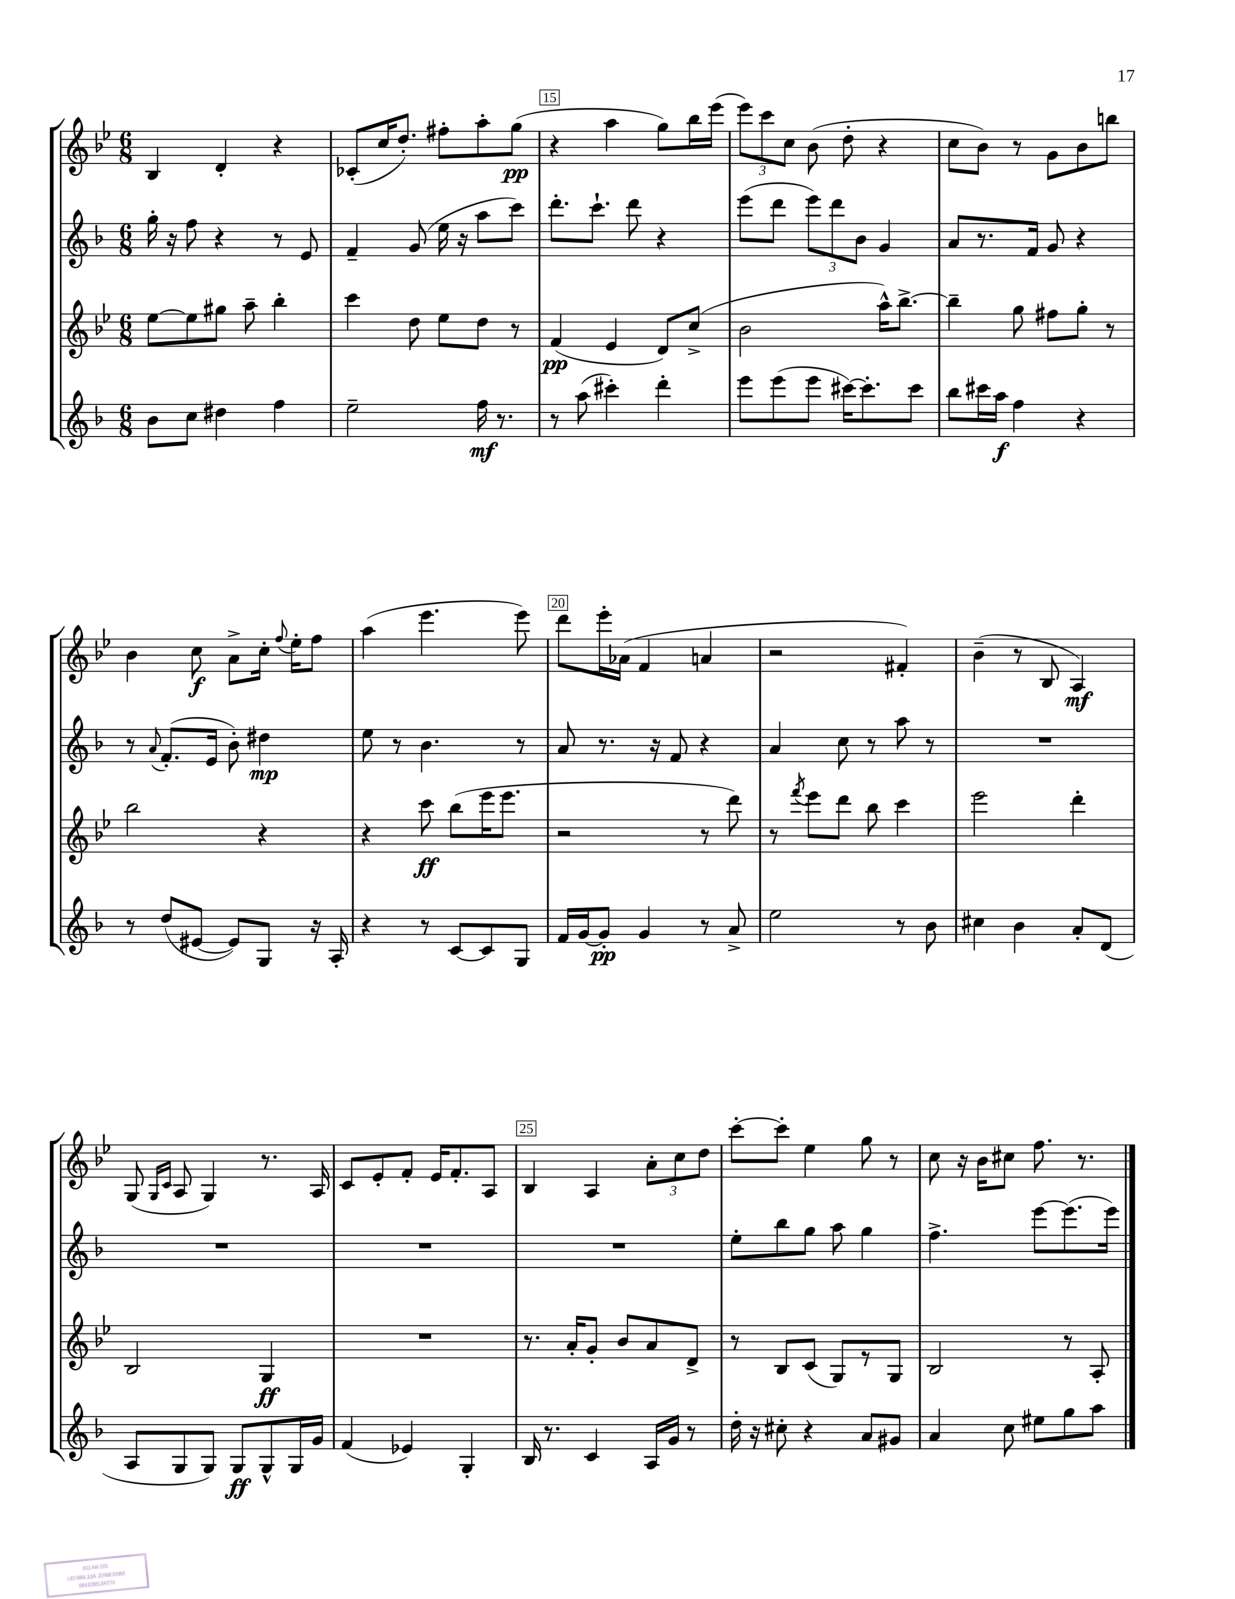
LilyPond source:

<<
\new StaffGroup <<
\new Staff = "s0" {
    \clef treble \key bes \major \numericTimeSignature \time 6/8
    \autoBeamOff bes4 d'4-. r4 |
    ces'8[-.( c''16 d''8.]-.) fis''8[-. a''8-. g''8]\pp( |
    r4 a''4 g''8[) bes''16 ees'''16]( |
    \tuplet 3/2 { ees'''8[) c'''8 c''8] } bes'8( d''8-. r4 |
    c''8[ bes'8]) r8 g'8[ bes'8 b''8] |
    bes'4 c''8\f a'8[-> c''16]-. \appoggiatura { f''8 } ees''16[-. f''8] |
    a''4( ees'''4. ees'''8) |
    d'''8[ ees'''16-. aes'16]( f'4 a'4 |
    r2 fis'4-.) |
    bes'4--( r8 bes8 a4\mf) |
    g8( \grace { g16[ c'16] } a8 g4) r8. a16 |
    c'8[ ees'8-. f'8]-. ees'16[ f'8.-. a8] |
    bes4 a4 \tuplet 3/2 { a'8[-. c''8 d''8] } |
    c'''8[~-. c'''8]-. ees''4 g''8 r8 |
    c''8 r16 bes'16[ cis''8] f''8. r8. \bar "|." |
}
\new Staff = "s1" {
    \clef treble \key f \major \numericTimeSignature \time 6/8
    \autoBeamOff g''16-. r16 f''8 r4 r8 e'8 |
    f'4-- g'8( e''16 r16 a''8[ c'''8]) |
    d'''8.[-. c'''8.]-! d'''8 r4 |
    e'''8[( d'''8] \tuplet 3/2 { e'''8[) d'''8 bes'8] } g'4 |
    a'8[ r8. f'16] g'8 r4 |
    r8 \appoggiatura { a'8 } f'8.[-.( e'16] bes'8-.) dis''4\mp |
    e''8 r8 bes'4. r8 |
    a'8 r8. r16 f'8 r4 |
    a'4 c''8 r8 a''8 r8 |
    R2. |
    R2. |
    R2. |
    R2. |
    e''8[-. bes''8 g''8] a''8 g''4 |
    f''4.-> e'''8[~ e'''8.( e'''16]) \bar "|." |
}
\new Staff = "s2" {
    \clef treble \key bes \major \numericTimeSignature \time 6/8
    \autoBeamOff ees''8[~ ees''8 gis''8] a''8-- bes''4-. |
    c'''4 d''8 ees''8[ d''8] r8 |
    f'4\pp( ees'4 d'8[) c''8]->( |
    bes'2 a''16[-^) bes''8.]~-> |
    bes''4-- g''8 fis''8[ g''8]-. r8 |
    bes''2 r4 |
    r4 c'''8\ff bes''8[( ees'''16 ees'''8.] |
    r2 r8 d'''8) |
    r8 \acciaccatura { f'''8 } ees'''8[ d'''8] bes''8 c'''4 |
    ees'''2 d'''4-. |
    bes2 g4\ff |
    R2. |
    r8. a'16[-. g'8]-. bes'8[ a'8 d'8]-> |
    r8 bes8[ c'8]( g8[) r8 g8] |
    bes2 r8 a8-. \bar "|." |
}
\new Staff = "s3" {
    \clef treble \key f \major \numericTimeSignature \time 6/8
    \autoBeamOff bes'8[ c''8] dis''4 f''4 |
    e''2-- f''16\mf r8. |
    r8 a''8( cis'''4-.) d'''4-. |
    e'''8[ e'''8( e'''8] cis'''16[~) cis'''8.-. cis'''8] |
    bes''8[ cis'''16 a''16]\f f''4 r4 |
    r8 d''8[( eis'8]~ eis'8[) g8] r16 a16-. |
    r4 r8 c'8[~ c'8 g8] |
    f'16[ g'16~ g'8]-.\pp g'4 r8 a'8-> |
    e''2 r8 bes'8 |
    cis''4 bes'4 a'8[-. d'8]( |
    a8[ g8 g8]) g8[\ff g8-^ g16 g'16] |
    f'4( ees'4) g4-. |
    bes16 r8. c'4 a16[ g'16] r8 |
    d''16-. r16 cis''8-. r4 a'8[ gis'8] |
    a'4 c''8 eis''8[ g''8 a''8] \bar "|." |
}
>>
>>
\layout { \context { \Score currentBarNumber = #13 \override BarNumber.break-visibility = ##(#f #t #t) barNumberVisibility = #(every-nth-bar-number-visible 5) \override BarNumber.stencil = #(make-stencil-boxer 0.1 0.3 ly:text-interface::print) } }
